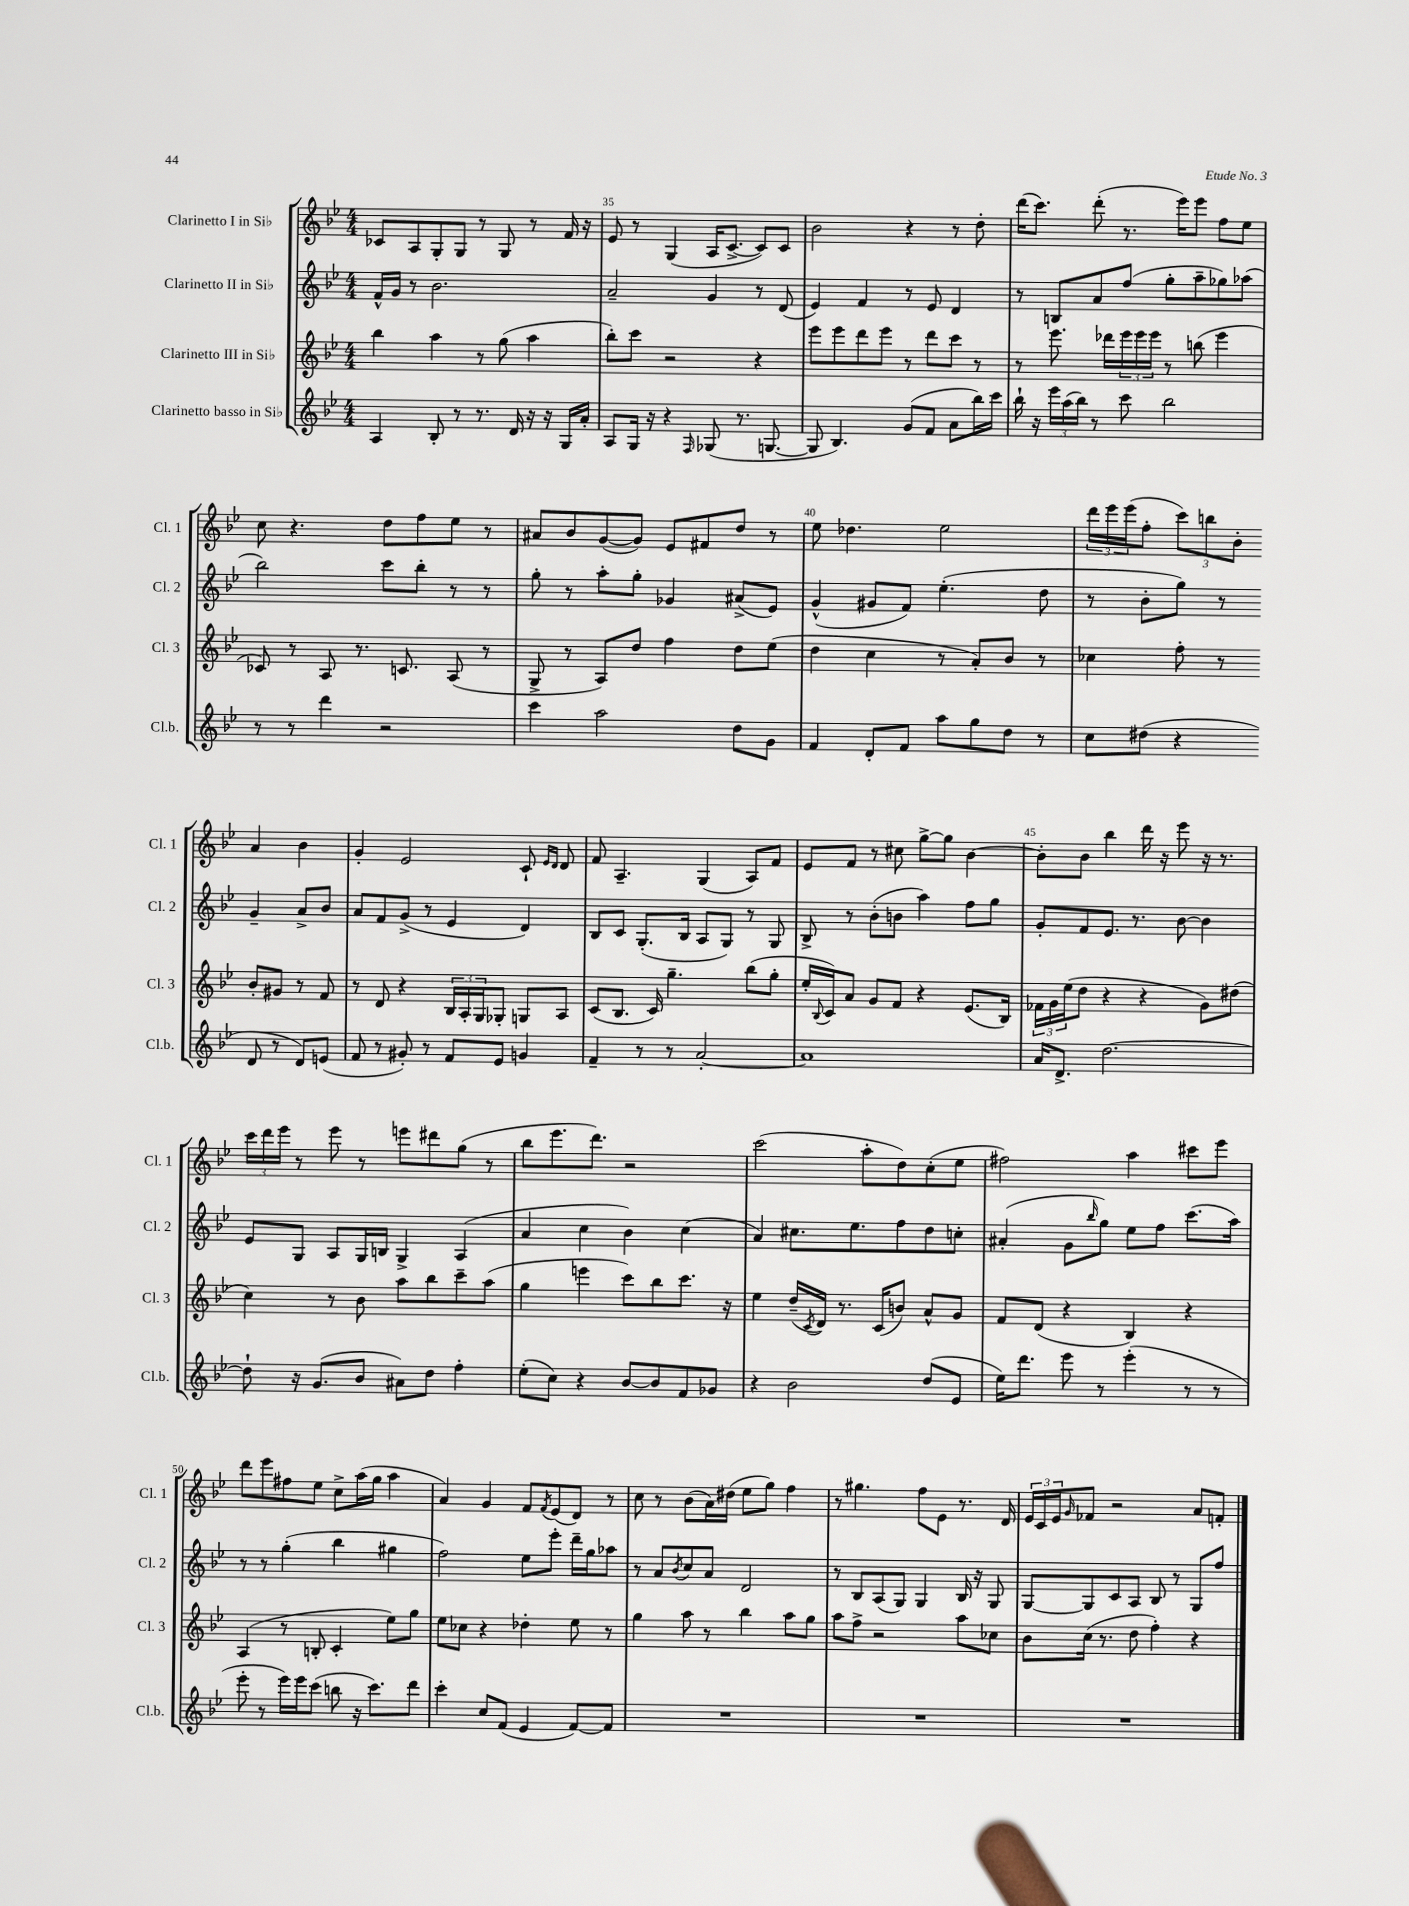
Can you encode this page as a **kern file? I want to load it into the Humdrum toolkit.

**kern	**kern	**kern	**kern
*part4	*part3	*part2	*part1
*staff4	*staff3	*staff2	*staff1
*I"Clarinetto basso in Si♭	*I"Clarinetto III in Si♭	*I"Clarinetto II in Si♭	*I"Clarinetto I in Si♭
*I'Cl.b.	*I'Cl. 3	*I'Cl. 2	*I'Cl. 1
*clefG2	*clefG2	*clefG2	*clefG2
*k[b-e-]	*k[b-e-]	*k[b-e-]	*k[b-e-]
*M4/4	*M4/4	*M4/4	*M4/4
=34	=34	=34	=34
4A/	4bb-\	16f^^/LL	8c-X/L
.	.	16g/JJ	.
.	.	8r	8A/
8B-'/	4aa\	2.b-\	8G'/
8r	.	.	8G/J
8.r	8r	.	8r
.	(8gg\	.	8G/
16d/	.	.	.
16r	4aa\	.	8r
16r	.	.	.
16G/LL	.	.	16f/
16a'/JJ	.	.	16r
=35	=35	=35	=35
8A/L	8bb-'\L)	2a~/	8e-/
16G/Jk	8ccc\J	.	8r
16r	.	.	.
4r	2r	.	(4G/
16qqF/	.	.	.
(8G-X/	.	4g/	16A/KL
.	.	.	[8.c^/J
8.r	.	.	.
.	4r	8r	8c/L])
[8.Gn/	.	.	.
.	.	(8d/	8c/J
=36	=36	=36	=36
8G/]	8eee-\L	4e-/)	2b-\
4.B-/)	8eee-\	.	.
.	8ddd\	4f/	.
.	8eee-\J	.	.
(8g/L	8r	8r	4r
8f/J	8ddd\L	8e-/	.
8a\L	8ccc\J	4d/	8r
16bb-\L)	8r	.	8dd'\
16ccc\JJ	.	.	.
=37	=37	=37	=37
16bb-`\	8r	8r	(16ddd\KL
16r	.	.	8.ccc\J)
24eee-\LL	8.eee-\	8Bn/L	.
(24aa\	.	.	.
24bb-\JJ)	.	.	.
8r	.	8a/	(8ddd'\
.	16ddd-X\LL	.	.
8ccc\	24eee-\	(8ff/J	8.r
.	24eee-\	.	.
.	24eee-\JJ	.	.
2bb-\	8r	8gg'\L	.
.	.	.	16eee-\KL)
.	(8bbn\	8aa~\	8eee-\J
.	4eee-\	8gg-X\)	8ff\L
.	.	(8aa-X\J	8ee-\J
!!LO:LB:g=z
=38	=38	=38	=38
8r	8c-X/)	2bb-\)	8cc\
8r	8r	.	4.r
4ddd\	8A/	.	.
.	8.r	.	.
2r	.	8ccc\L	8dd\L
.	8.cn/	.	.
.	.	8bb-'\J	8ff\
.	(8A/	8r	8ee-\J
.	8r	8r	8r
=39	=39	=39	=39
4ccc\	8G^/	8gg'\	8a#X/L
.	8r	8r	8b-/
2aa\	8A/L)	8aa'\L	([8g/
.	8dd/J	8gg'\J	8g/J])
.	4ff\	4g-X/	8e-/L
.	.	.	8f#X/
8dd\L	8dd\L	(8a#X^/L	8dd/J
8g\J	(8ee-\J	8e-/J)	8r
=40	=40	=40	=40
4f/	4dd\	(4g^^/	8ee-\
.	.	.	4.dd-X\
8d'/L	4cc\	8g#X/L	.
8f/J	.	8f/J)	.
8aa\L	8r	(4.ee-'\	2ee-\
8gg\	8a'/L)	.	.
8dd\J	8b-/J	.	.
8r	8r	8dd\	.
=41	=41	=41	=41
8cc\L	4cc-X\	8r	24ddd\LL
.	.	.	24eee-\
.	.	.	(24eee-\J
(8dd#X\J	.	8b-'\L	8ff'\J
4r	8ff'\	8gg\J)	12ccc\L)
.	.	.	12bbn\
.	8r	8r	.
.	.	.	12b-'\J
8d/	8b-'/L	4g~/	4a/
8r	8g#X/J	.	.
8d/L)	8r	8a^/L	4b-\
(8en/J	8f/	8b-/J	.
!!LO:LB:g=z
=42	=42	=42	=42
8f/	8r	8a/L	4g'/
8r	8d/	8f/	.
8g#X'/)	4r	(8g^/J	2e-/
8r	.	8r	.
8f/L	24B-/LL	4e-/	.
.	24A'/	.	.
.	24G/J	.	.
8e-/J	8G-X'/J	.	.
4gn/	8Gn/L	4d/)	8c`/
.	.	.	16qqe-/LL
.	.	.	16qqd/JJ
.	8A/J	.	8d/
=43	=43	=43	=43
4f~/	(8c/L	8B-/L	8f/
.	8.B-/J	8c/J	4.A~/
8r	.	(8.G'/L	.
.	16c/)	.	.
8r	4.gg~\	.	.
.	.	16B-/Jk	.
[2a'/	.	8A/L	(4G/
.	.	8G/J)	.
.	(8bb-\L	8r	8A/L)
.	8gg'\J	8G/	8f/J
=44	=44	=44	=44
1a]	16ee-'/LL	8B-^/	8e-/L
.	8qqB-/	.	.
.	16c/J)	.	.
.	8a/J	8r	8f/J
.	8g/L	(8b-'\L	8r
.	8f/J	8bn\J	8cc#X\
.	4r	4aa\)	[8gg^\L
.	.	.	8gg\J]
.	(8.e-/L	8ff\L	[4b-\
.	.	8gg\J	.
.	16B-/Jk)	.	.
=45	=45	=45	=45
16a/KL	24f-X\LL	8g'/L	8b-'\L]
.	24g\	.	.
8.d^/J	.	.	.
.	(24ee-\J	.	.
.	8dd\J	8f/	8b-\J
[2.dd\	4r	8.e-/J	4bb-\
.	.	8.r	.
.	4r	.	16ddd\
.	.	.	16r
.	.	[8b-\	8eee-\
.	8g\L)	4b-\]	16r
.	.	.	8.r
.	(8dd#X\J	.	.
!!LO:LB:g=z
=46	=46	=46	=46
8dd`\]	4cc\)	8e-/L	24ccc\LL
.	.	.	24ddd\
.	.	.	24eee-\JJ
16r	.	8G/J	8r
(8.g/L	.	.	.
.	8r	8A/L	8eee-\
8b-/J	8b-\	16G/L	8r
.	.	16Bn/JJ	.
8a#X\L)	8aa\L	4G^/	8eeen\L
8dd\J	8bb-\	.	8ddd#X\
4ff'\	8ccc~\	(4A/	(8gg\J
.	(8aa\J	.	8r
=47	=47	=47	=47
(8ee-'\L	4gg\	4a/	8bb-\L
8cc\J)	.	.	8.eee-\
4r	4eeen\	4cc\	.
.	.	.	8.ddd\J)
[8b-/L	8ccc\L)	4b-\)	2r
8b-/]	8bb-\	.	.
8f/	8.ccc\J	(4cc\	.
8g-X/J	.	.	.
.	16r	.	.
=48	=48	=48	=48
4r	4ee-\	4a/)	(2ccc\
2b-\	(16dd~/LL	8.cc#X\L	.
.	8qc/	.	.
.	16d/JJ)	.	.
.	8.r	.	.
.	.	8.ee-\	.
.	.	.	8aa'\L
.	(16c/KL	.	.
.	8bn/J)	8ff\	8dd\)
(8dd/L	8a^^/L	8dd\	(8cc'\
8e-/J	8g/J	8ccn'\J	8ee-\J
=49	=49	=49	=49
16ee-\KL)	8f/L	(4a#X'/	2ff#X\)
8.ddd\J	.	.	.
.	(8d/J	.	.
8eee-\	4r	8g\L	.
.	.	16qqbb-/	.
8r	.	8gg\J)	.
(4eee-'\	4B-/)	8ee-\L	4aa\
.	.	8ff\J	.
8r	4r	(8.ccc\L	8ccc#X\L
8r	.	.	8eee-\J
.	.	16aa\Jk)	.
!!LO:LB:g=z
=50	=50	=50	=50
8eee-'\	(4A/	8r	8ddd\L
8r	.	8r	8eee-\
16eee-\LL)	8r	(4gg'\	8ff#X\
16eee-\J	.	.	.
(8ccc\J	8Bn'/	.	8ee-\J
8bbn\	4c'/	4bb-\	8cc^\L
16r	.	.	(16aa\L
8.ccc\L)	.	.	16gg\JJ
.	8ee-\L)	4gg#X\	4aa\
8ddd\J	8gg\J	.	.
=51	=51	=51	=51
4ccc'\	8ee-\L	2ff\)	4a/)
.	8cc-X\J	.	.
8cc/L	4r	.	4g/
(8f/J	.	.	.
4e-/	4dd-X'\	8ee-\L	8f/L
.	.	.	8qf/
.	.	8eee-'\J	(8e-/
[8f/L)	8ee-\	16ddd~\LL	8d/J)
.	.	16gg\J	.
8f/J]	8r	8aa-X\J	8r
=52	=52	=52	=52
1r	4gg\	8r	8cc\
.	.	8a/L	8r
.	.	8qb-/	.
.	8aa\	8cc/	(8b-\L
.	8r	8a/J	16a\L)
.	.	.	(16dd#X\JJ
.	4bb-\	2d/	8ee-\L
.	.	.	8gg\J)
.	8aa\L	.	4ff\
.	8gg\J	.	.
=53	=53	=53	=53
1r	8aa\L	8r	8r
.	8ff^\J	8B-/L	4.gg#X\
.	2r	(8A/	.
.	.	8G/J)	.
.	.	4G/	8ff\L
.	.	.	8e-\J
.	8aa\L	16B-/	8.r
.	.	16r	.
.	8cc-X\J	8G/	.
.	.	.	16d/
=54	=54	=54	=54
1r	8b-\L	[8G/L	24e-/LL
.	.	.	24c/
.	.	.	24e-/J
.	.	.	16qqg/
.	(16cc\Jk	8G/]	8f-X/J
.	8.r	.	.
.	.	8c/	2r
.	8dd\	8A/J	.
.	4ff'\)	8B-/	.
.	.	8r	.
.	4r	8G/L	8a/L
.	.	8ff/J	8fn'/J
==	==	==	==
*-	*-	*-	*-
